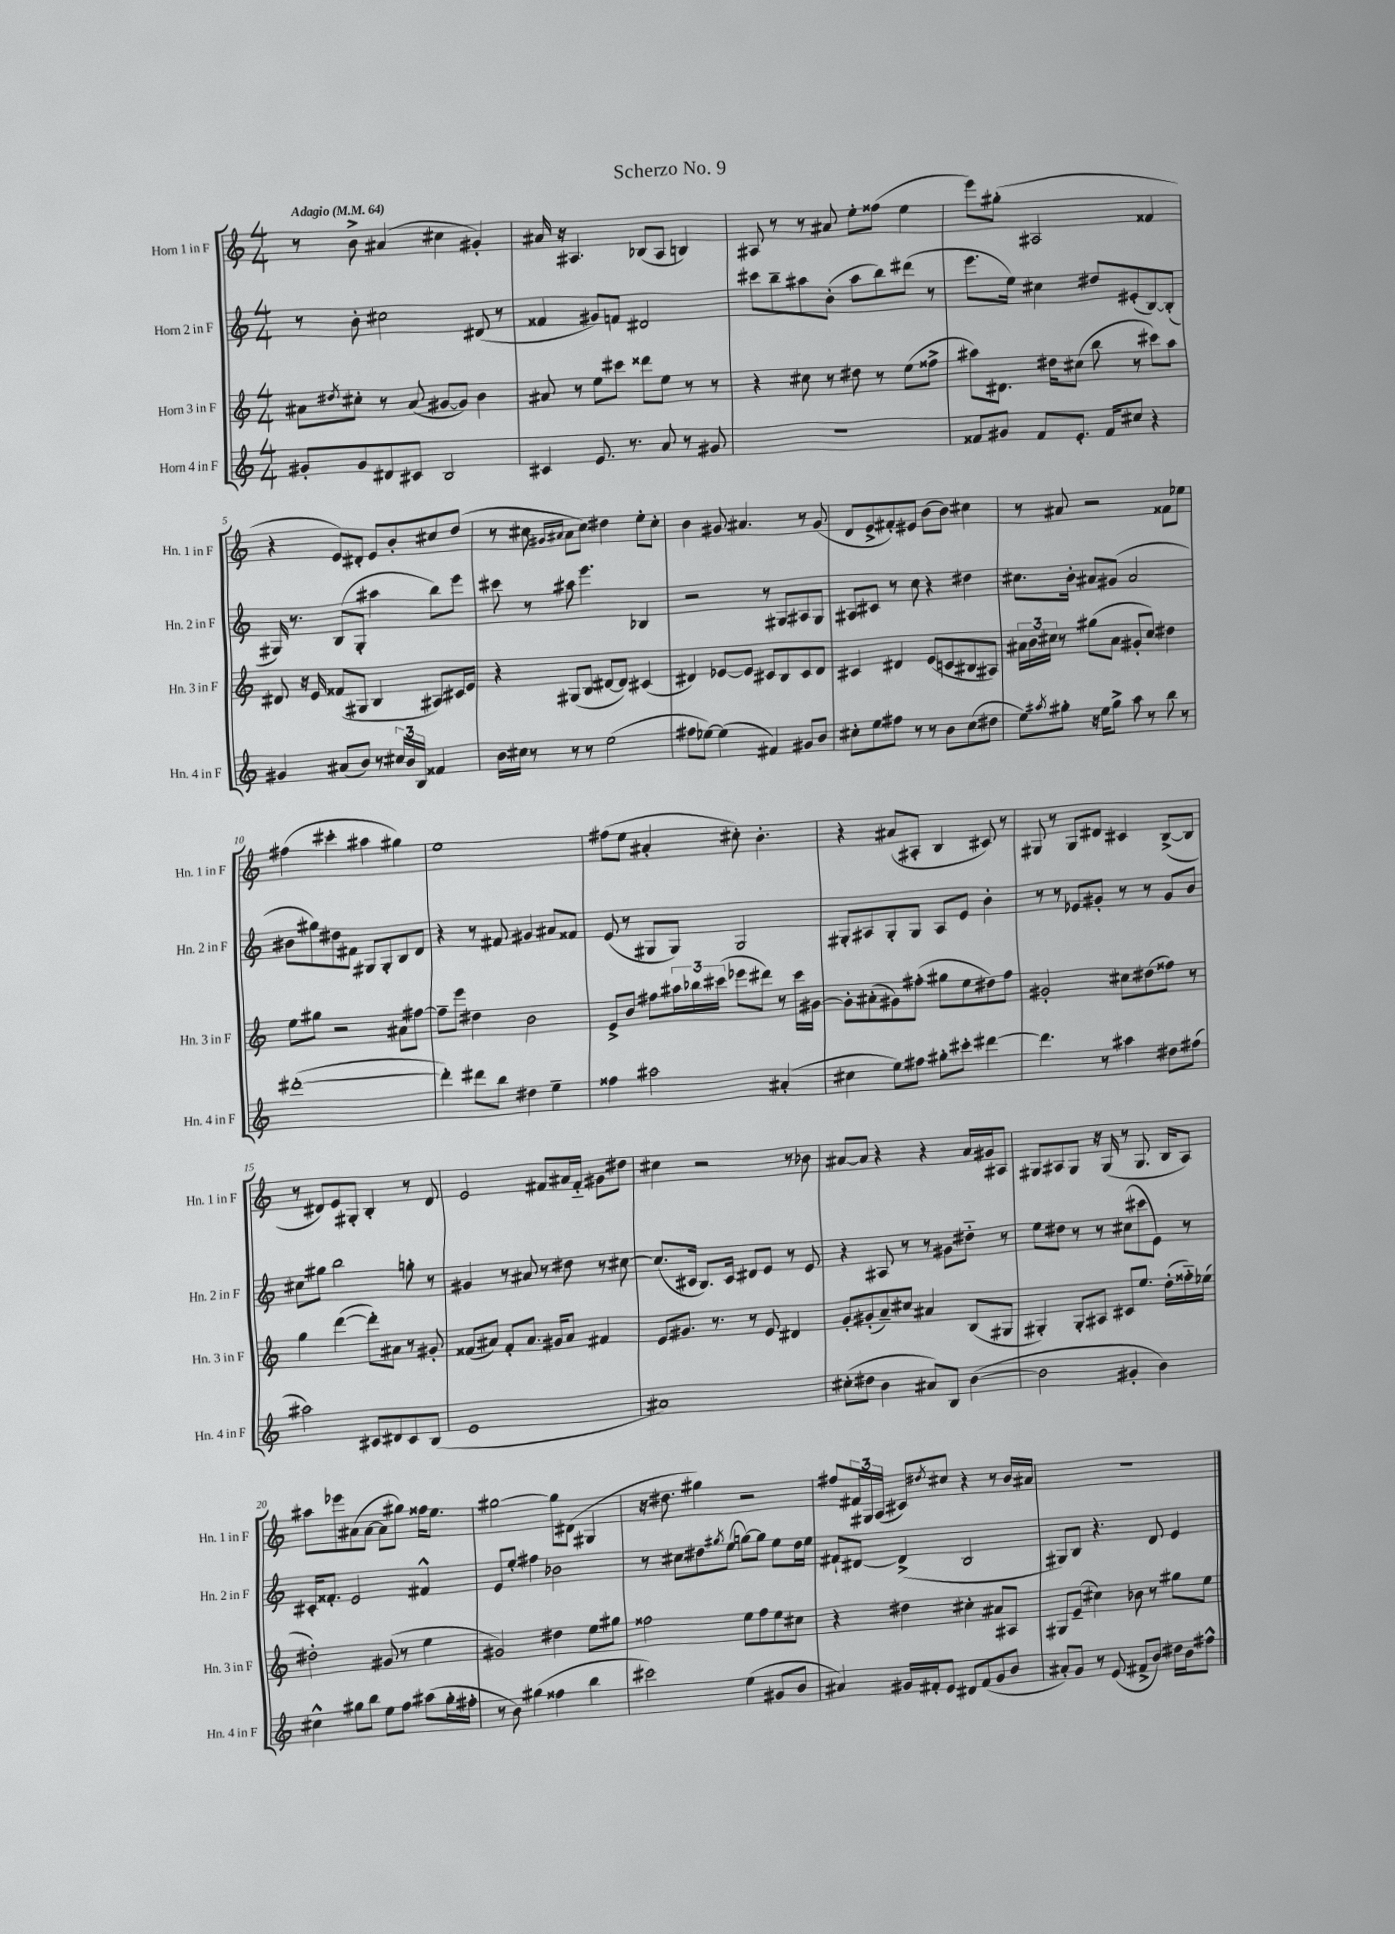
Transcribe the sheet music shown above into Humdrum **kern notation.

**kern	**kern	**kern	**kern
*part4	*part3	*part2	*part1
*staff4	*staff3	*staff2	*staff1
*I"Horn 4 in F	*I"Horn 3 in F	*I"Horn 2 in F	*I"Horn 1 in F
*I'Hn. 4 in F	*I'Hn. 3 in F	*I'Hn. 2 in F	*I'Hn. 1 in F
*clefG2	*clefG2	*clefG2	*clefG2
*k[]	*k[]	*k[]	*k[]
*M4/4	*M4/4	*M4/4	*M4/4
*MM64	*MM64	*MM64	*MM64
=1	=1	=1	=1
!	!	!	!LO:TX:a:B:t=Adagio
8g#X'/L	8a#X\L	8r	8r
.	8qdd#X/	.	.
8g#/	8cc#X'\J	8b'\	8b^\
8d#X/	8r	2cc#X\	(4a#X/
8c#X/J	(8a#/	.	.
2B/	[8g#X/L	.	4cc#X\
.	8g#/J])	.	.
.	4b\	(8d#X/	4g#X'/)
.	.	8r	.
=2	=2	=2	=2
4c#X/	8a#X/	4f##X/	16a#X/
.	.	.	16r
.	8r	.	4.A#X/
8.e/	8ee\L	8g#X/L)	.
.	8ccc#X\J	8fn/J	.
8.r	.	.	.
.	8ddd##X\L	2d#X/	(8B-X/L
8a/	8ee\J	.	8A#/J
8r	8r	.	4Bn/)
8g#X/	8r	.	.
=3	=3	=3	=3
1r	4r	8ccc#X\L	8A#X/
.	.	8bb~\	8r
.	8cc#X\	8aa#X\	8r
.	8r	(8b'\J	8a#X/
.	8dd#X\	8aa#\L	8ee'\L
.	8r	8bb\)	(8ff##X\J
.	(8ee\L	(8ddd#X\J	4ee\
.	8ff##X^\J	8r	.
=4	=4	=4	=4
8f##X/L	8aa#X\L)	8.eee\L	8eee\L)
8g#X/J	8.d#X\J	.	(8gg#X'\J
.	.	16ee\Jk)	.
8f##/L	.	4cc#X\	2A#X/
.	16dd#X\KL	.	.
8.e'/J	(8cc#X\J	.	.
.	8bb\	8dd#X/L	.
16f##/KL	.	.	.
8cc#X/J	8r	(8e#X'/	.
4r	8ccc#X\L)	[8B/)	4f##X/
.	8aa#\J	(8B'/J]	.
!!LO:LB:g=z
=5	=5	=5	=5
4g#X/	8d#X/	16G#X/)	4r
.	.	8.r	.
.	16r	.	.
.	16e/	.	.
(8a#X/L	(8f##X/L	(8B/L	8e/L)
8b/J)	8G#X/J	8G#'/J	8d#X'/J
8r	4B/	4aa#X\	8e/L
24cc#X/LL	.	.	8b'/
24b/	.	.	.
24B/JJ	.	.	.
4f##X/	8A#X/L)	8bb\L)	8cc#X/
.	16c#X/L	8eee\J	(8dd/J
.	16e/JJ	.	.
=6	=6	=6	=6
16b\LL	4r	8ccc#X\	8r
16cc#X\JJ	.	.	.
8r	.	8r	8cc#X\
.	.	.	16qqg#X/LL
.	.	.	16qqa#X/JJ
8r	(8G#X/L	8aa#X\	8a#\L
8r	8B/J	4.eee\	8cc#\J)
(2ee\	[8d#X/L	.	4dd#X\
.	8d#/J])	.	.
.	(4c#X/	4B-X/	8ee'\L
.	.	.	8cc#'\J
=7	=7	=7	=7
8ff#X\L	4d#X/)	2r	4b\
[8ee-X\J)	.	.	.
(4ee-\]	[8e-X/L	.	8g#X/
.	8e-/J]	.	4.a#X/
4f#X/)	8c#X/L	8r	.
.	8B/	8G#X/L	.
8g#X/L	8c#/	8A#X/	8r
8b/J	8d#/J	8G#/J	(8g#/
=8	=8	=8	=8
8cc#X'\L	4c#X/	8A#X/L	8d/L
8ee\	.	8c#X/J	8e^/
8ff#X\J	4d#X/	8r	8f#X'/)
8r	.	8cc\	8e#X/J
8r	(8e/L	4r	(8b\L
8b\L	8cn/	.	8b\J)
(8cc#\	8B#X/	4dd#X\	4cc#X\
8dd#X\J	8A#X/J)	.	.
=9	=9	=9	=9
8ee\L)	24a#X\LL	8.cc#X\L	8r
.	24b\	.	.
.	24cc#X\JJ	.	.
8qaa#X/	.	.	.
8gg#X'\J	8r	.	8a#X/
.	.	16b'\Jk	.
16r	(8gg#X\L	8a#X/L	2r
16ee\KL	.	.	.
8gg#^\J	8a#\J	(8g#X/J	.
8aa#\	8g#X'/L	2a#/	.
8r	8cc#/J)	.	.
8bb\	4dd#X\	.	8f##X\L
8r	.	.	8ee-X\J
!!LO:LB:g=z
=10	=10	=10	=10
([1ddd#X'	8ee\L	8b#X\L	(4ff#X\
.	8gg#X\J	8gg#X\)	.
.	2r	8dd#X\	4ccc#X'\
.	.	8f#X\J	.
.	.	8G#X/L	4aa#X\
.	.	8G#'/	.
.	8a#X\L	8B/	4gg#X\)
.	[8ff#X\J	8d/J	.
=11	=11	=11	=11
4ddd#'\])	8ff#~\L]	4r	1ee
.	8eee\J	.	.
8ddd#X\L	4dd#X\	8r	.
8bb\J	.	8f#X/	.
4dd#X\	2b\	4g#X/	.
4ee~\	.	8a#X/L	.
.	.	8f##X/J	.
=12	=12	=12	=12
4ff##X\	8e^/L	(8e/	(8ff#X\L
.	8b/J	8r	8ee\J
2aa#X\	8ff#X\L	8G#X/L	4a#X'/
.	24aa#X\L	8G#/J)	.
.	24bb-X\	.	.
.	(24ccc#X\JJ	.	.
.	8eee-X\L	2G#/	8cc#X'\)
.	8ddd#X\J)	.	4.b'\
(4a#X'/	8r	.	.
.	16ccc#\LL	.	.
.	[16g#X\JJ	.	.
=13	=13	=13	=13
4cc#X\	8g#'\L]	8G#X'/L	4r
.	(8a#X'\	8A#X/	.
8ee\L)	8g#X\)	8G#'/	(8a#X/L
8ff#X\J	(8ff#X'\J	8G#/J	8A#X'/J
8gg#X'\L	8gg#X\L	8A#/L	4B/
8ccc#X'\J	8ee\	8e/J	.
[4ddd#X\	8dd#X\)	4b'\	8c#X/)
.	8ff#\J	.	8r
=14	=14	=14	=14
4.ddd#\]	2g#X'/	8r	8G#X/
.	.	8r	8r
.	.	8e-X/L	8G#/L
8r	.	8g#X'/J	8d#X/J
4aa#X\	8cc#X\L	8r	4c#X/
.	(8dd#X\	8r	.
8dd#X\L	8ff##X\J)	8g#/L	([8B^/L
(8ff#X\J	8r	8b/J	8B/J]
!!LO:LB:g=z
=15	=15	=15	=15
2aa#X\)	4gg\	8cc#X\L	8r
.	.	8gg#X\J	8d#X/L)
.	([4ddd\	2bb\	8e/
.	.	.	8G#X'/J
8c#X/L	8ddd'\L])	.	4B'/
8d#X/	8a#X\J	.	.
8c#/	8r	8ggn'\	8r
(8B/J	8g#X'/	8r	8d#/
=16	=16	=16	=16
1e	(8f##X/L	4g#X/	2e/
.	8a#X/J)	.	.
.	8f##'/L	8r	.
.	8.a#/J	8a#X/	.
.	.	8r	8f#X/L
.	16g#X/KL	.	.
.	8a#/J	8dd#X\	16a#X/L
.	.	.	16f#/JJ
.	4f#X/	8r	8g#X\L
.	.	[8cc#X\	8dd#X\J
=17	=17	=17	=17
1a#X)	8e/L	(8.cc#/L]	4cc#X\
.	8.g#X/J	.	.
.	.	16c#X/Jk	.
.	.	8.B/L)	2r
.	8.r	.	.
.	.	16c#/Jk	.
.	8r	8d#X/L	.
.	8e/	8e/J	.
.	4d#X/	8r	8r
.	.	8e/	8b-X\
=18	=18	=18	=18
(8cc#X'\L	8g'/L	4r	[8a#X/L
8dd#X\J	(8g#X'/	.	8a#/J]
4b\	8a~/)	8A#X/	4r
.	8cc#X/J	8r	.
8a#X/L)	4a#X/	8r	4r
8B/J	.	8g#X\L	.
([4b\	(8B/L	8dd#X\J	16a#/LL
.	.	.	16g#X/J
.	8G#X/J	8r	8A#X/J
=19	=19	=19	=19
2b\]	4G#X'/)	8ee\L	8G#X/L
.	.	8dd#X\J	8A#X/
.	8G#'/L	8r	8G#/J
.	8A#X/J	8r	16r
.	.	.	(16G#/
4g#X'/	8c#X/L	(8cc#X\L	8r
.	8.ee/J	8ccc#X\	8.G#/
4b\)	.	8e\J)	.
.	(16dd'\LL	.	16B/KL
.	16ff##X\)	8r	8A#/J)
.	(16ee-X\JJ	.	.
!!LO:LB:g=z
=20	=20	=20	=20
4cc#X^^\	2dd#X'\)	16c#X'/KL	8aa#X\L
.	.	8.f##X'/J	.
.	.	.	8eee-X\
8gg#X\L	.	2e/	(8a#X\
8bb\J	.	.	[8a#\J
8ee\L	(8g#X/	.	8a#\L]
8ff\J	8r	.	8gg#X\J)
(8aa#X\L	4ee\	4f#X^^/	16ff##X\KL
.	.	.	8.ee\J
16gg#'\L	.	.	.
16ff#X'\JJ	.	.	.
=21	=21	=21	=21
8r	2g#X/)	8e/L	[2gg#X\
8b\)	.	8ee'/J	.
(4gg#X\	.	4ff#X\	.
4ff##X\	4dd#X\	2b-X\	8gg#\L]
.	.	.	(8d#X\J
4bb\	8ee\L	.	4G#X/
.	8gg#X\J	.	.
=22	=22	=22	=22
2ccc#X\)	2ff##X\	8r	16r
.	.	.	8.dd#X\
.	.	8cc#X\L	.
.	.	8dd#X\	4gg#X\)
.	.	8qgg#X/	.
.	.	(8ee\J	.
(4ee\	8ee\L	[8ggn\L)	2r
.	8ff##\	8gg\J]	.
8g#X/L	8ee\	8ee\L	.
8b/J	8cc#X\J	16dd#\L	.
.	.	16ee\JJ	.
=23	=23	=23	=23
4a#X/)	4r	8f#X`/L	8ff#X/L
.	.	[8d#X/J	24f#X/L
.	.	.	24G#X/
.	.	.	(24A/JJ
16g#X/LL	4dd#X\	(4d#^/]	8c#X/L)
16f#X'/J	.	.	.
.	.	.	8qdd#X/
8e/J	.	.	8cc#X/J
8d#X/L	4cc#X'\	2B/	4r
(8f#/	.	.	.
8g#/	8a#X/L	.	8r
8b/J	8A#X/J	.	16b/LL
.	.	.	16a#X/JJ
=24	=24	=24	=24
8a#X'/L)	8G#X/L	8G#X/L)	1r
8g/J	(8e~/J	8B/J	.
8r	4cc#X\)	4.r	.
(8e/	.	.	.
8f#X^/L	8b-X\	.	.
8b/J)	8r	8d/	.
16dd#X\LL	8gg#X\L	4e/	.
16b\J	.	.	.
8ff#X^^\J	8ee\J	.	.
==	==	==	==
*-	*-	*-	*-
